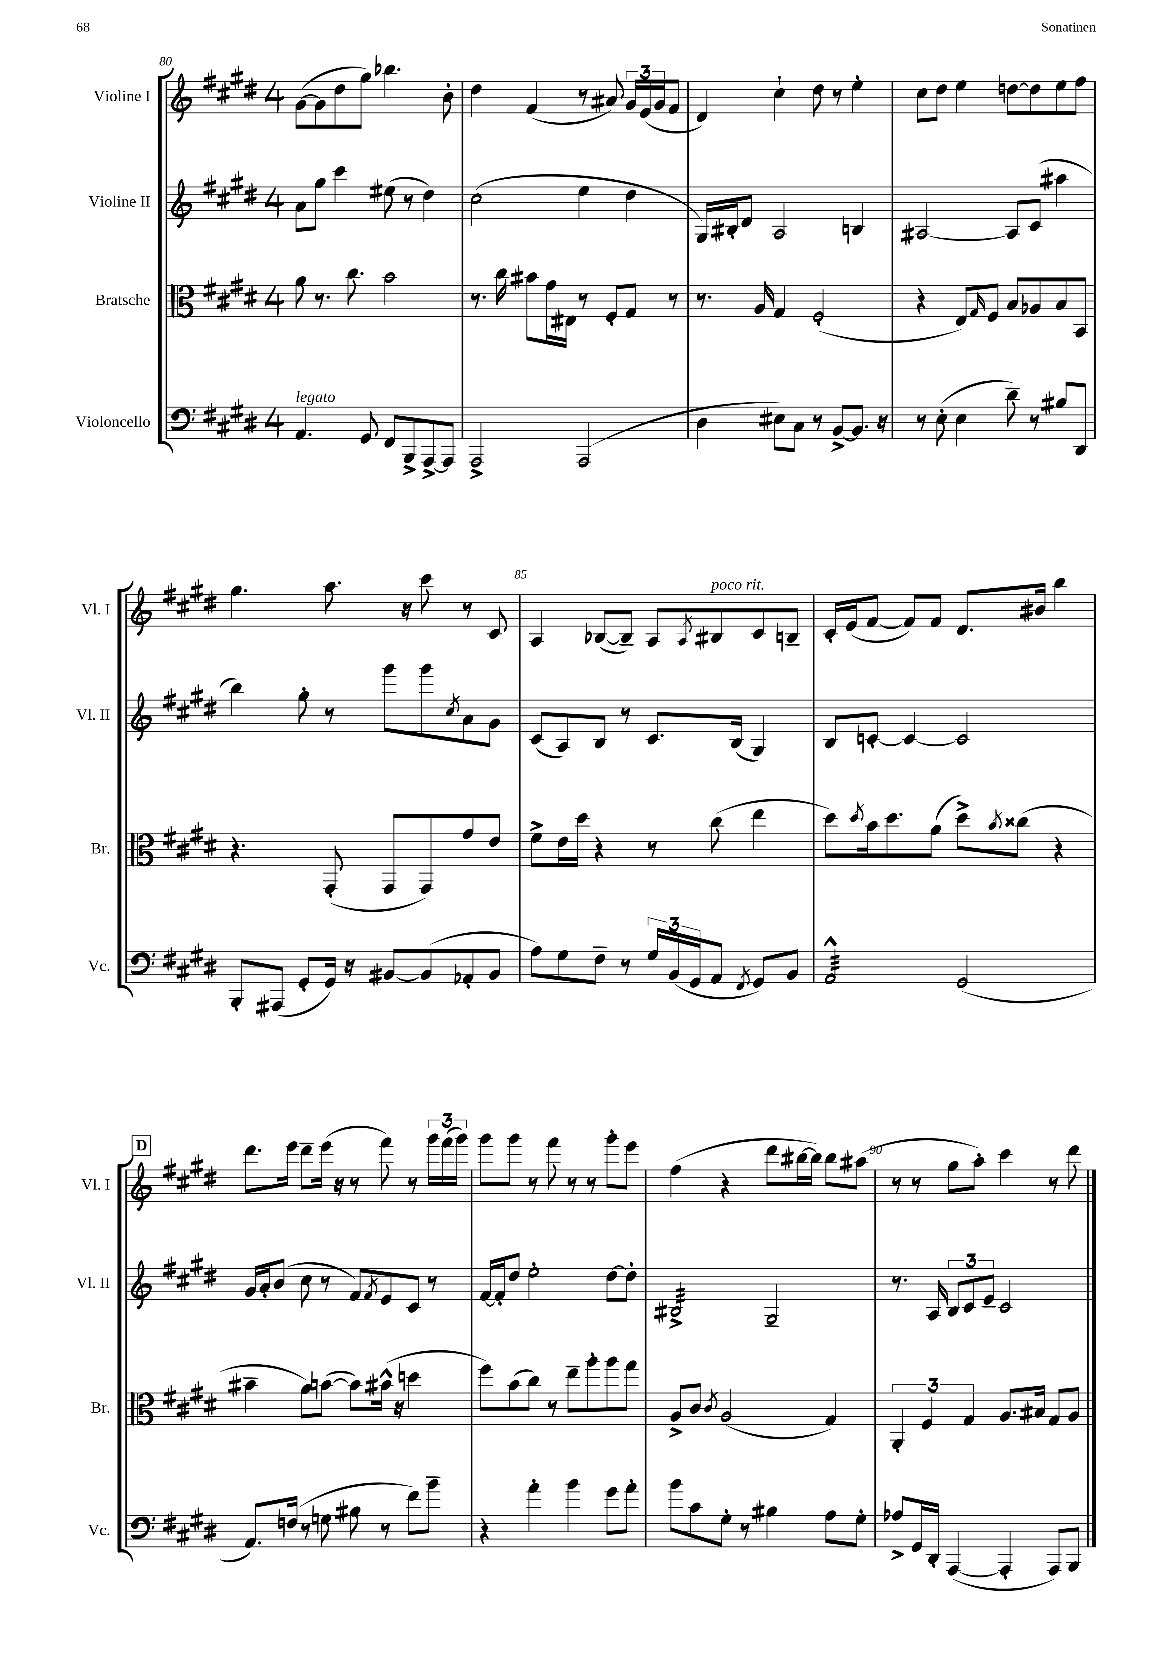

**kern	**kern	**kern	**kern
*staff4	*staff3	*staff2	*staff1
*clefF4	*clefC3	*clefG2	*clefG2
*k[f#c#g#d#]	*k[f#c#g#d#]	*k[f#c#g#d#]	*k[f#c#g#d#]
*M4/4	*M4/4	*M4/4	*M4/4
4.AA	8a	8a	([8g#
.	8.r	8gg#	8g#]
.	.	4ccc#	8dd#
.	8.cc#	.	.
8GG#	.	.	8gg#)
8FF#	2b	(8ee#	4.bb-
8BBB^	.	8r	.
[8AAA^	.	4dd#)	.
8AAA]	.	.	8b'
=	=	=	=
2AAA^	8.r	(2cc#	4dd#
.	16cc#	.	.
.	8b#	.	(4f#
.	16g#	.	.
.	16E#	.	.
(2AAA	8r	4ee	8r
.	8F#'	.	8a#)
.	8G#	4dd#	24g#
.	.	.	(24e
.	.	.	24g#
.	8r	.	8f#
=	=	=	=
4D#	8.r	16G#)	4d#)
.	.	16B#'	.
.	.	8d#	.
.	16A	.	.
8E#)	4G#	2A	4cc#`
8C#	.	.	.
8r	(2F#'	.	8dd#
[8BB^	.	.	8r
8.BB]	.	4B	4ee'
16r	.	.	.
=	=	=	=
8r	4r	[2A#	8cc#
(8E'	.	.	8dd#
4E	8E)	.	4ee
.	16qqG#	.	.
.	8F#	.	.
8d#~)	8B	8A#]	[8dd
8r	8A-	(8c#	8dd]
8B#	8B	4aa#	8ee
8DD#	8BB	.	8ff#
=	=	=	=
8BBB'	4.r	4bb)	4.gg#
(8AAA#	.	.	.
8GG#'	.	8gg#'	.
16GG#)	(8GG#'	8r	8.aa
16r	.	.	.
[8BB#	8GG#	8ggg#	.
.	.	.	16r
(8BB#]	8GG#)	8ggg#	8ccc#
.	.	8qcc#	.
8AA-'	8g#	8a	8r
8BB#	8e	8g#	8c#
=	=	=	=
8A)	8f#^	(8c#	4A
8G#	16e	8A)	.
.	16dd#	.	.
8F#~	4r	8B	([8B-
8r	.	8r	8B-~])
24G#	8r	8.c#	8A
(24BB	.	.	.
24GG#	.	.	.
.	.	.	8qA
8AA	(8cc#	.	8B#
.	.	(16B	.
8qFF#	.	.	.
8GG#)	4ee	4G#)	8c#
8BB	.	.	8B~
=	=	=	=
2AA^^	8dd#)	8B	16c#'
.	.	.	(16e
.	8qdd#	.	.
.	16b	[8c'	[8f#
.	8.dd#	.	.
.	.	4c_	8f#])
.	(8a	.	8f#
(2GG#	8dd#^)	2c]	8.d#
.	8qb	.	.
.	(8cc##	.	.
.	.	.	16b#
.	4r	.	4bb
=	=	=	=
8.AA)	4b#~	16g#	8.ddd#
.	.	16a'	.
.	.	(8b	.
(16F	.	.	16eee
8r	8a)	8cc#	8ddd#~
8G	([8b	8r	(16eee
.	.	.	16r
8B#	8b])	8f#)	8r
.	.	8qf#	.
8r	(16b#^^	8e	8fff#)
.	16r	.	.
8f#)	4dd	8c#	8r
8b~	.	8r	24ggg#
.	.	.	(24fff#
.	.	.	24ggg#)
=	=	=	=
4r	8ff#)	[16f#	8ggg#
.	.	16f#']	.
.	(8b	8dd#	8ggg#
4a'	8cc#)	2ee'	8r
.	8r	.	8fff#
4b	8ee~	.	8r
.	8aa'	.	8r
8g#	8aa	[8dd#	8ggg#'
8a'	8gg#	8dd#']	8eee
=	=	=	=
8b	8A^	2B#^	(4ff#
8c#	8c#	.	.
.	8qc#	.	.
8G#'	(2A	.	4r
8r	.	.	.
4B#	.	2G#~	8ddd#
.	.	.	[16bb#
.	.	.	16bb#])
8A	4G#)	.	8bb#
8G#'	.	.	(8aa#
=	=	=	=
8A-^	6AA'	8.r	8r
16GG#	.	.	8r
.	6F#	.	.
16DD#'	.	16A	.
([4AAA	.	12B	8gg#
.	6G#	12c#	.
.	.	.	8aa')
.	.	12e~	.
4AAA']	8.A	2c#	4ccc#
.	16B#	.	.
8AAA)	8G#	.	8r
8BBB	8A	.	8ddd#
==	==	==	==
*-	*-	*-	*-
